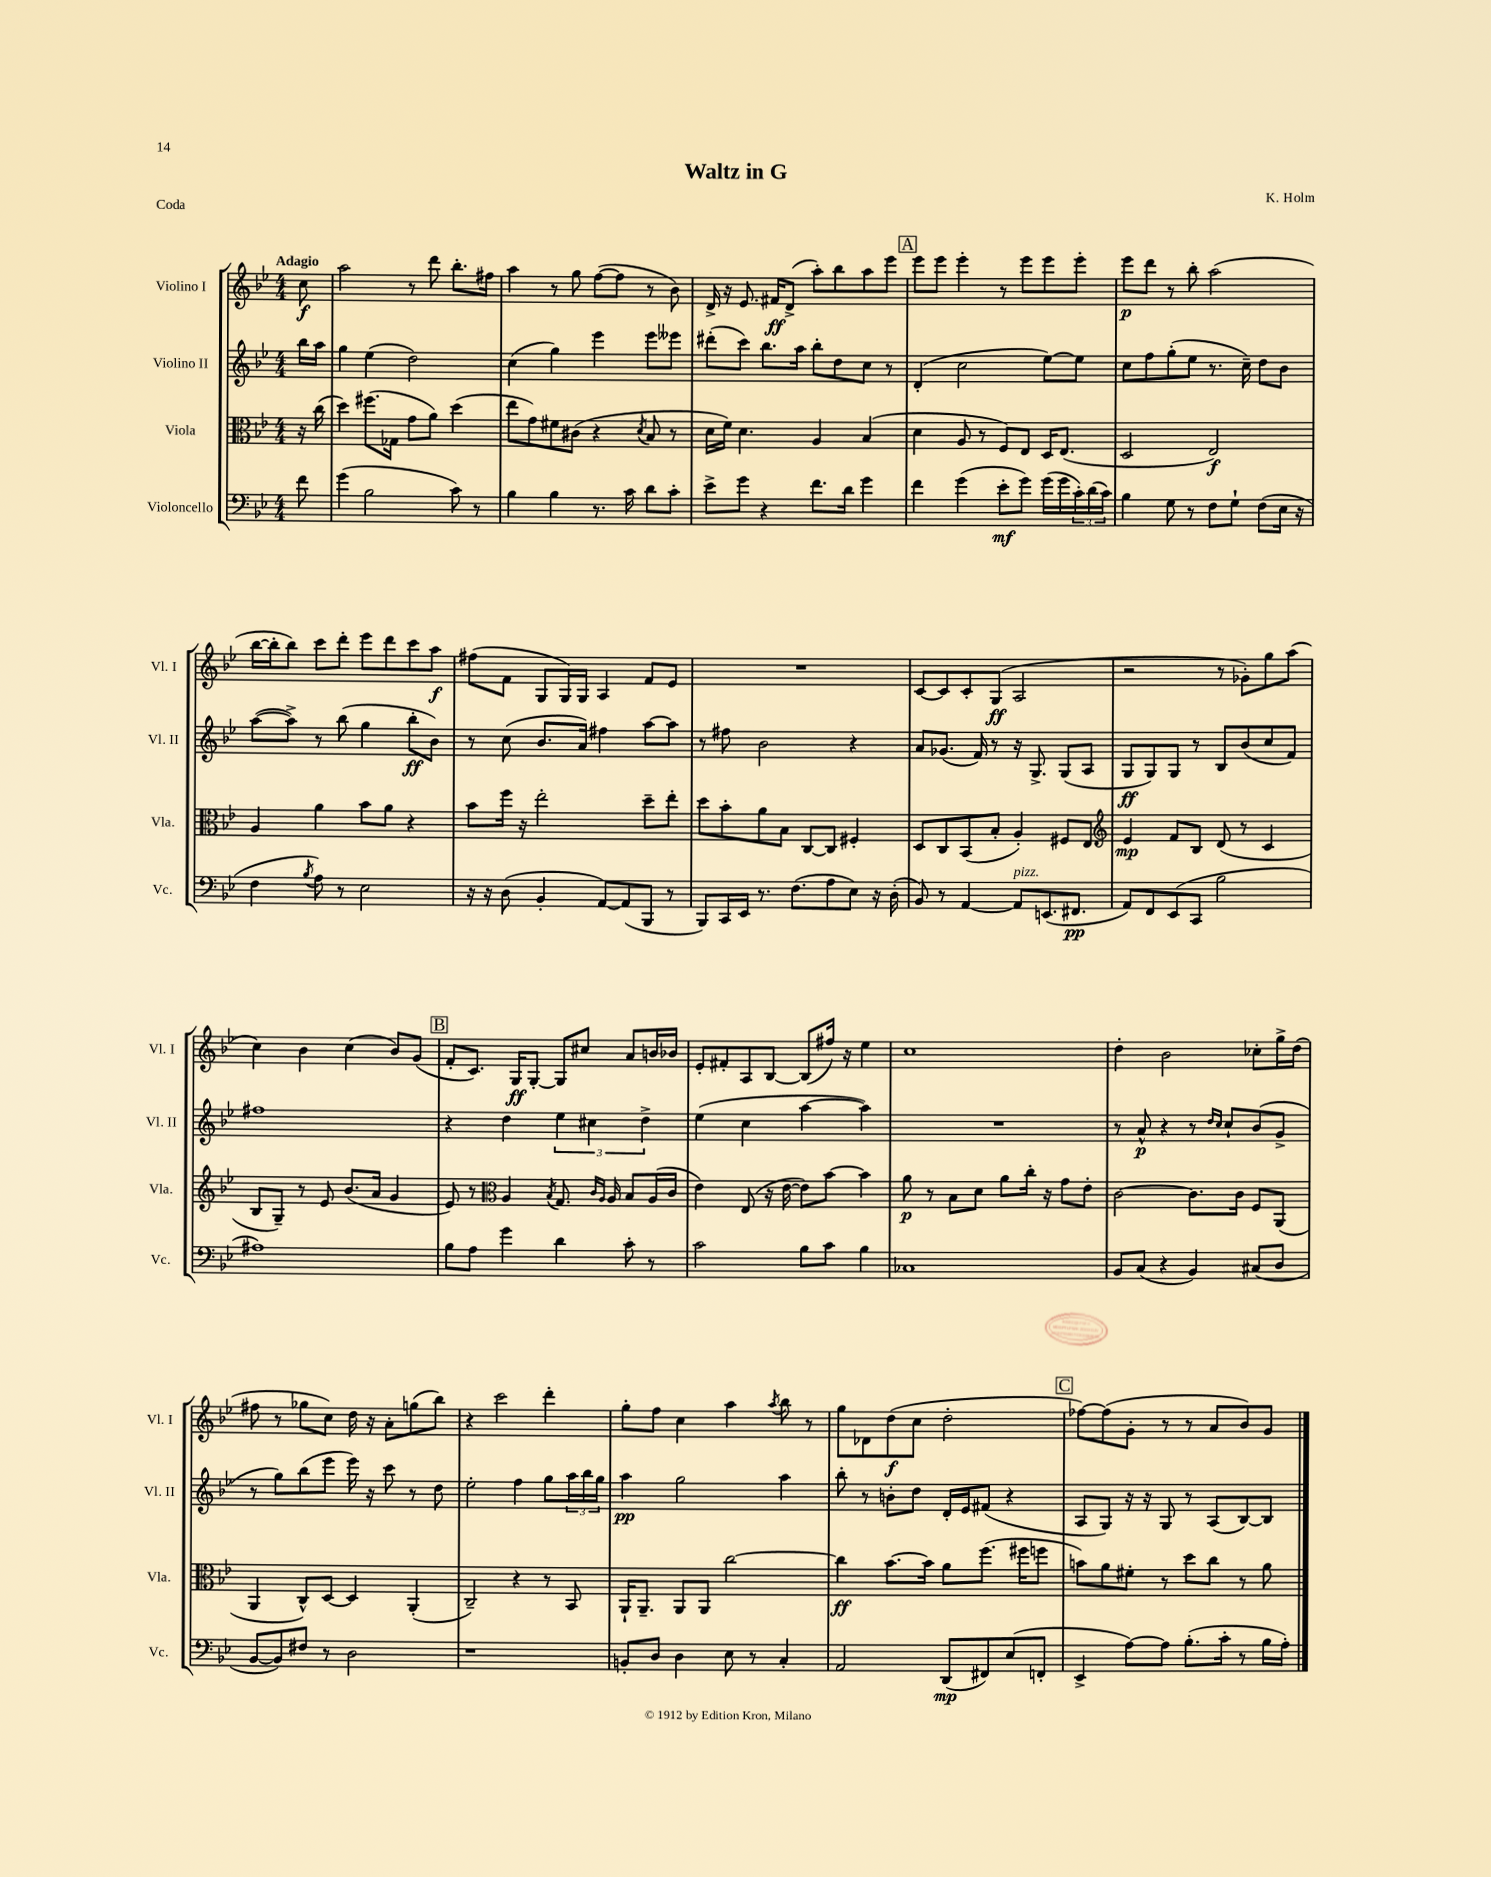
\header { title = "Waltz in G" composer = "K. Holm" piece = "Coda" }
<<
\new StaffGroup <<
\new Staff = "s0" \with { instrumentName = "Violino I" shortInstrumentName = "Vl. I" } {
    \clef treble \key bes \major \numericTimeSignature \time 4/4 \partial 8 \tempo "Adagio"
    c''8\f |
    a''2 r8 d'''8 bes''8.-. fis''16 |
    a''4 r8 g''8 f''8~( f''8 r8 bes'8) |
    d'16-> r16 ees'8. fis'16\ff d'8->( a''8-.) bes''8 a''8 ees'''8 |
    \mark \markup { \box "A" } ees'''8 ees'''8 ees'''4-. r8 ees'''8 ees'''8 ees'''8-. |
    ees'''8\p d'''8 r8 bes''8-. a''2( |
    bes''16~ bes''16-. bes''8) c'''8 d'''8-. ees'''8 d'''8 c'''8 a''8\f |
    fis''8( f'8 g8 g16) g16 a4 f'8 ees'8 |
    R1 |
    c'8~ c'8 c'8-. g8\ff( a2 |
    r2 r8 ges'8-.) g''8 a''8( |
    c''4) bes'4 c''4( bes'8) g'8( |
    \mark \markup { \box "B" } f'8-. c'8.) g16\ff g8~-. g8 cis''8 a'8 b'16 bes'16 |
    ees'8-. fis'8-. a8 bes8~ bes8( fis''16) r16 ees''4 |
    c''1 |
    d''4-. bes'2 ces''8-. g''16-> d''16( |
    fis''8 r8 ges''8 c''8) d''16 r16 a'8-. g''8( bes''8) |
    r4 c'''2 d'''4-. |
    g''8-. f''8 c''4 a''4 \acciaccatura { a''8 } bes''8 r8 |
    g''8 des'8 d''8\f( c''8 d''2-. |
    \mark \markup { \box "C" } fes''8~) fes''8( g'8-. r8 r8 a'8 bes'8) g'8 \bar "|." |
}
\new Staff = "s1" \with { instrumentName = "Violino II" shortInstrumentName = "Vl. II" } {
    \clef treble \key bes \major \numericTimeSignature \time 4/4 \partial 8
    bes''16 a''16 |
    g''4 ees''4( d''2) |
    c''4( g''4) ees'''4 ees'''8 eeses'''8 |
    dis'''8-.( c'''8) bes''8. a''16 bes''8-. d''8 c''8 r8 |
    \mark \markup { \box "A" } d'4-.( c''2 ees''8~) ees''8 |
    c''8 f''8 g''8-.( ees''8 r8. c''16--) d''8 bes'8 |
    a''8~( a''8->) r8 bes''8( g''4 bes''8-.\ff bes'8) |
    r8 c''8( bes'8. a'16) fis''4 a''8~ a''8 |
    r8 fis''8 bes'2 r4 |
    a'8 ges'8.( f'16) r8 r16 g8.-> g8( a8 |
    g8\ff g8) g8 r8 bes8 bes'8( c''8 f'8) |
    fis''1 |
    \mark \markup { \box "B" } r4 d''4 \tuplet 3/2 { ees''4 cis''4 d''4-> } |
    ees''4( c''4 a''4~ a''4) |
    R1 |
    r8 a'8-^\p r4 r8 \grace { d''16 c''16 } c''8-! bes'8( g'8-> |
    r8 g''8) bes''8( ees'''8 ees'''16) r16 c'''8 r8 d''8 |
    ees''2-. f''4 g''8 \tuplet 3/2 { a''16 bes''16 g''16 } |
    a''4\pp g''2 a''4 |
    bes''8-. r8 b'8-. d''8 d'16-. ees'16 fis'8( r4 |
    \mark \markup { \box "C" } a8 g8) r16 r16 g8 r8 a8( bes8~) bes8 \bar "|." |
}
\new Staff = "s2" \with { instrumentName = "Viola" shortInstrumentName = "Vla." } {
    \clef alto \key bes \major \numericTimeSignature \time 4/4 \partial 8
    r16 c''16( |
    d''4) fis''8.( ges16 g'8 a'8) d''4( |
    ees''8 g'8) fis'8 cis'8( r4 \acciaccatura { d'8 } bes8 r8 |
    d'16 f'16) d'4. a4 bes4( |
    \mark \markup { \box "A" } d'4 a8 r8 f8) ees8 d16 ees8.( |
    d2 ees2\f) |
    a4 a'4 bes'8 a'8 r4 |
    bes'8 f''16 r16 ees''2-. d''8-- ees''8-. |
    d''8 bes'8-. a'8 bes8 c8~ c8 fis4-. |
    d8 c8 bes,8( bes8-. a4-.) fis8 ees8 |
    \clef treble ees'4\mp f'8 bes8 d'8( r8 c'4 |
    bes8 g8--) r8 ees'8 bes'8.( a'16 g'4 |
    \mark \markup { \box "B" } ees'8) r8 \clef alto a4 \acciaccatura { bes8 } g8. \grace { c'16 a16 } a16 bes8 a16( c'16 |
    ees'4) ees8( r16 ees'16~ ees'8) bes'8~ bes'4 |
    a'8\p r8 bes8 d'8 a'8 c''16-. r16 g'8 ees'8-. |
    c'2~ c'8. c'16 f8 a,8( |
    a,4 c8-^) d8~ d4 a,4-.( |
    c2--) r4 r8 bes,8 |
    a,16-! a,8.-- a,8 a,8 c''2~ |
    c''4\ff bes'8.~ bes'16 a'8 f''8.( fis''16 f''8 |
    \mark \markup { \box "C" } b'8) a'8 fis'8-. r8 d''8 c''8 r8 a'8 \bar "|." |
}
\new Staff = "s3" \with { instrumentName = "Violoncello" shortInstrumentName = "Vc." } {
    \clef bass \key bes \major \numericTimeSignature \time 4/4 \partial 8
    f'8 |
    g'4( bes2 c'8) r8 |
    bes4 bes4 r8. c'16 d'8 c'8-. |
    ees'8-> g'8 r4 f'8. d'16 g'4 |
    \mark \markup { \box "A" } f'4 g'4( ees'8-.\mf g'8) g'16( g'16 \tuplet 3/2 { c'16-.) d'16( c'16) } |
    bes4 g8 r8 f8 g8-! f8( ees16 r16 |
    f4 \acciaccatura { bes8 } a8) r8 ees2 |
    r16 r16 d8( bes,4-. a,8~) a,8( bes,,8 r8 |
    bes,,8) c,16 ees,16 r8. f8.( a8 ees8) r16 d16-.( |
    bes,8) r8 a,4~ a,8^\markup { \italic "pizz." } e,8.( fis,8.\pp |
    a,8) f,8 ees,8( c,8 bes2 |
    ais1) |
    \mark \markup { \box "B" } bes8 a8 g'4 d'4 c'8-. r8 |
    c'2 bes8 c'8 bes4 |
    ces1 |
    bes,8 c8( r4 bes,4) cis8( d8 |
    bes,8~ bes,8) fis8 r8 d2 |
    r1 |
    b,8-. d8 d4 ees8 r8 c4-. |
    a,2 d,8\mp( fis,8) ees8( f,8-. |
    \mark \markup { \box "C" } ees,4-> a8~) a8 bes8.-.( c'16-. r8 bes16 a16-.) \bar "|." |
}
>>
>>
\layout { \context { \Score \remove "Bar_number_engraver" } }
